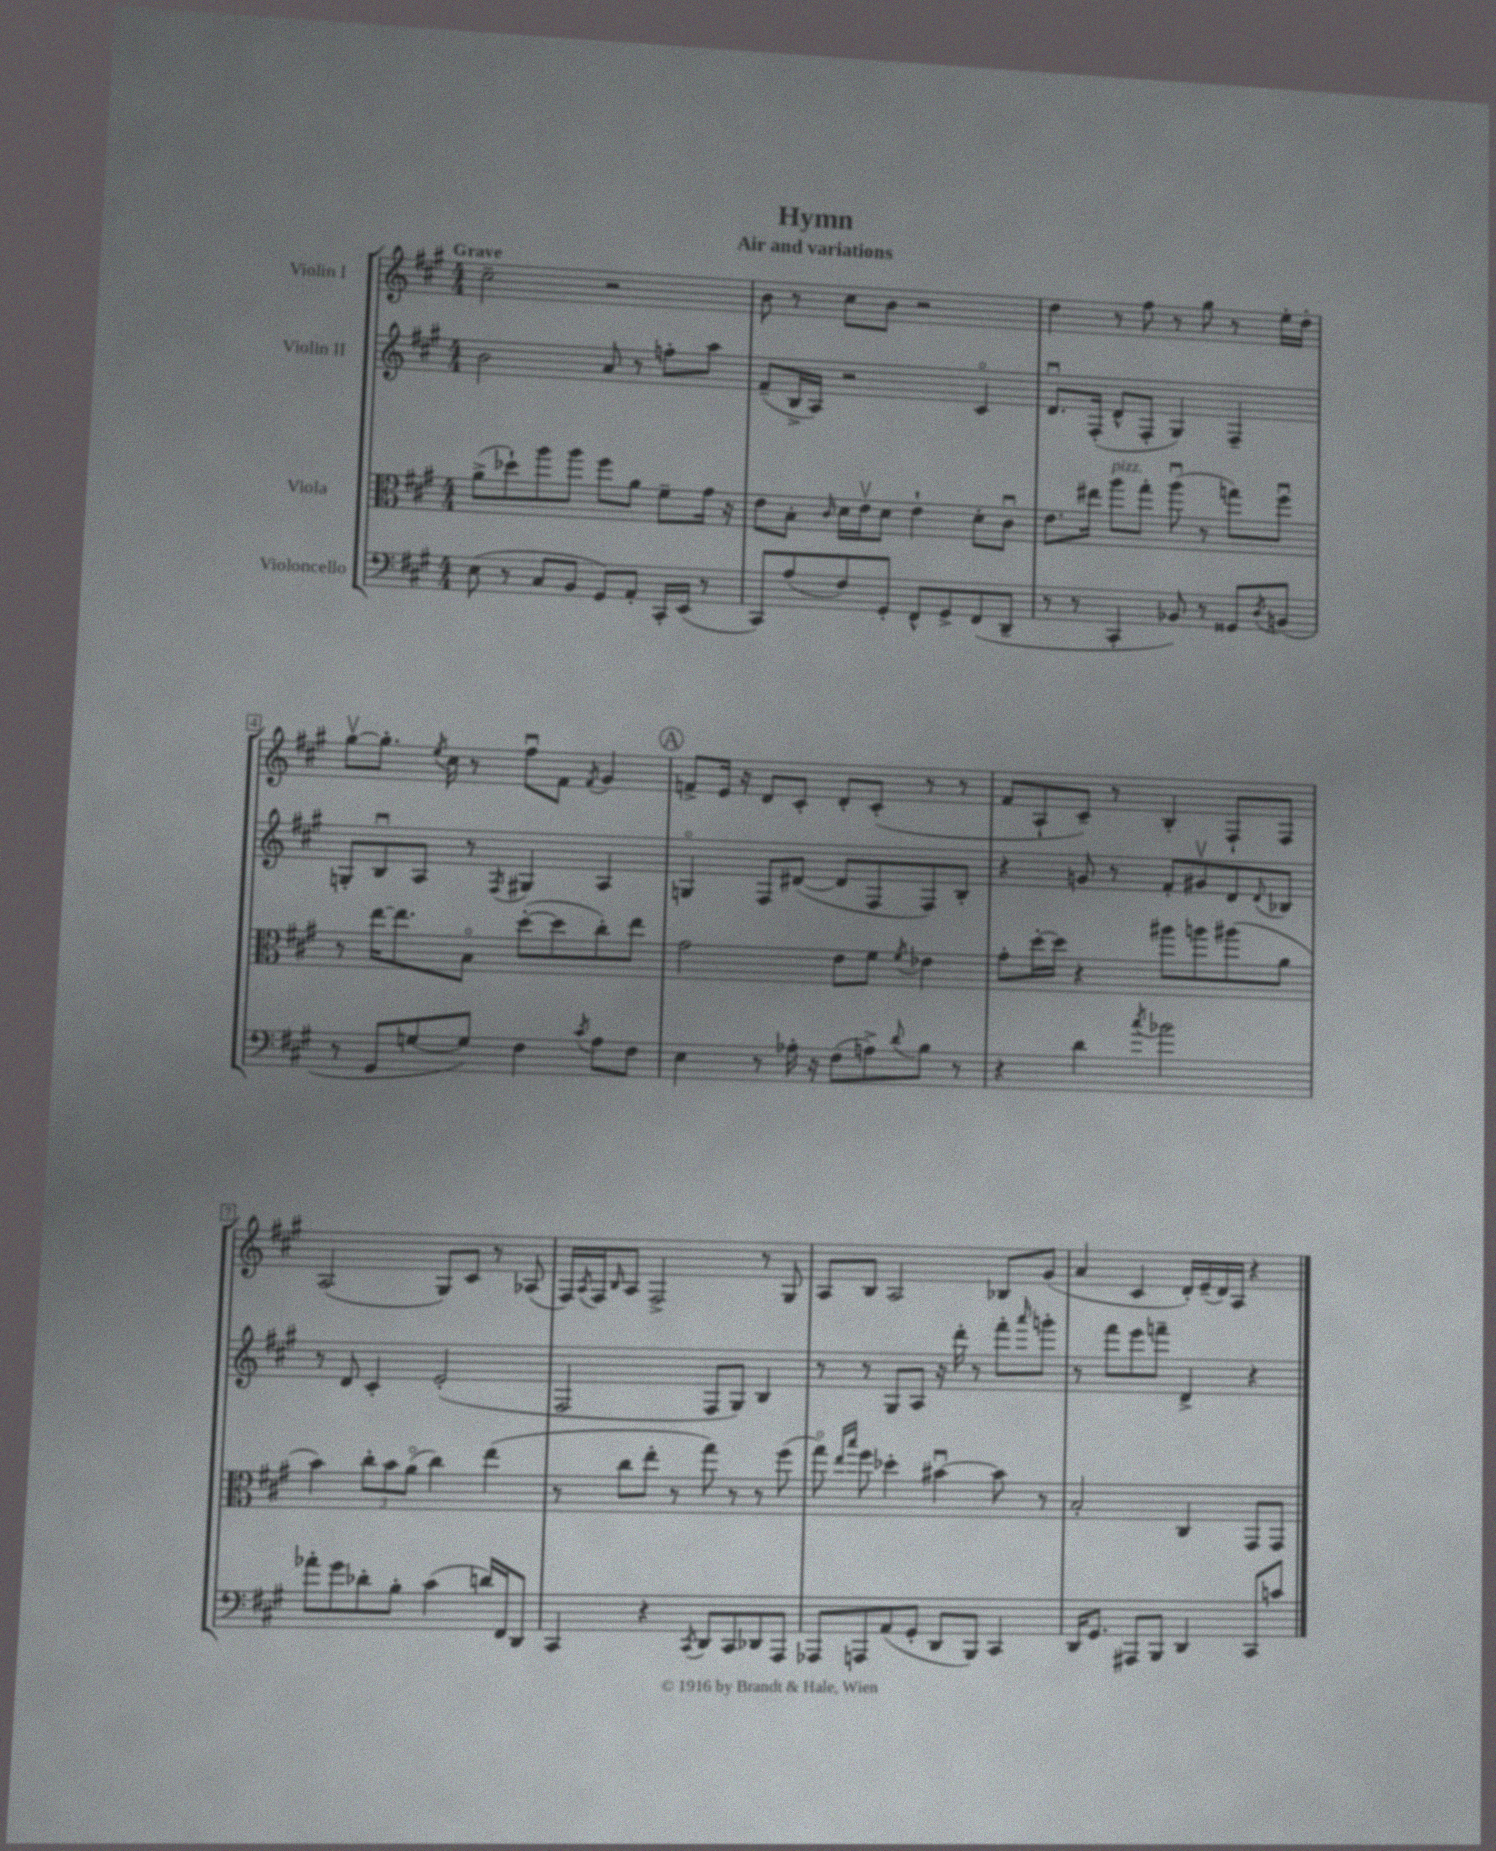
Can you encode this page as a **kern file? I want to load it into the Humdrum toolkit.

**kern	**kern	**kern	**kern
*part4	*part3	*part2	*part1
*staff4	*staff3	*staff2	*staff1
*I"Violoncello	*I"Viola	*I"Violin II	*I"Violin I
*clefF4	*clefC3	*clefG2	*clefG2
*k[f#c#g#]	*k[f#c#g#]	*k[f#c#g#]	*k[f#c#g#]
*M4/4	*M4/4	*M4/4	*M4/4
=1	=1	=1	=1
!	!	!	!LO:TX:a:B:t=Grave
(8E\	(8a^\L	2b\	2cc#~\
8r	8dd-X`\)	.	.
8C#/L	8aa\	.	.
8BB/J	8aa\J	.	.
8GG#/L)	8ff#\L	8a/	2r
8AA'/J	8a\J	8r	.
16CC#'/LL	8f#~\L	8ffn'\L	.
(16EE/JJ	.	.	.
8r	16g#\Jk	8aa\J	.
.	16r	.	.
=2	=2	=2	=2
8CC#/L)	8e\L	(8f#~/L	8b\
(8A/	8B'\J	16B^/L	8r
.	.	16A/JJ)	.
.	16qqc#/	.	.
8F#/)	16d\LL	2r	8cc#\L
.	16ev\J	.	.
8GG#'/J	8d\J	.	8b\J
8FF#^^/L	4e`\	.	2r
8GG#^/	.	.	.
(8FF#/	8d'\L	4c#/	.
8DD~/J	8c#u\J	.	.
=3	=3	=3	=3
8r	8.e\L	8.du/L	4dd\
8r	.	.	.
.	16ee#X\Jk	(16F#'/Jk	.
!	!LO:TX:a:i:t=pizz.	!	!
4CC#'/	8aa\L	8d^^/L	8r
.	8gg#'\J	8F#'/J	8ff#\
8BB-X/)	(8aau\	4G#/)	8r
8r	8r	.	8gg#\
8GG##X/L	8ggn\L)	4F#~/	8r
8qD/	.	.	.
(8BBn/J	8ff#u\J	.	16ee'\LL
.	.	.	16dd'\JJ
!!LO:LB:g=z
=4	=4	=4	=4
8r	8r	8Gn'/L	[8gg#v\L
8GG#/L	[16ee\KL	8Bu/	8.gg#'\J]
.	8.ee\]	.	.
[8Gn/	.	8A/J	.
.	.	.	8qee/
.	.	.	16cc#\
8G/J])	8B\J	8r	8r
.	.	8qF#/	.
4F#\	([8dd'\L	4G#X/	8ff#u\L
.	8dd\]	.	8f#\J
8qc#/	.	.	8qf#/
8A\L	8cc#'\)	4A/	4g#/
8F#\J	8ee\J	.	.
!!LO:REH:place=s1:t=A
=5	=5	=5	=5
4E\	2g#\	4Gn/	8fn^/L
.	.	.	16e/Jk
.	.	.	16r
8r	.	8F#/L	8d/L
16A-X'\	.	([8d#X/J	8c#'/J
16r	.	.	.
(8F#\L	8e\L	8d#/L]	8d'/L
8An^\)	8f#\J	8F#/	(8c#'/J
8qqd/	8qf#/	.	.
8B\J	4e-X\	8F#/)	8r
8r	.	8B'/J	8r
=6	=6	=6	=6
4r	8g#'\L	4r	8f#/L
.	[16dd'\L	.	8A`/
.	16dd\JJ]	.	.
4d\	4r	8gn/	8c#~/J)
.	.	8r	8r
8qcc#/	.	.	.
2b-X\	8aa#X\L	8f#'/L	4B'/
.	8aan\	8g#Xv/	.
.	(8aa#X\	8d/	8F#`/L
.	.	8qqd/	.
.	8a\J	8B-X/J	8F#/J
!!LO:LB:g=z
=7	=7	=7	=7
8a-X'\L	4b\)	8r	(2A/
8g#\	.	8d/	.
8d-X'\	12cc#'\L	4c#'/	.
.	12b\	.	.
8B'\J	.	.	.
.	(12a\J	.	.
(4c#\	4cc#\)	(2e'/	8G#/L)
.	.	.	8c#/J
16dn/LL)	(4ee\	.	8r
16FF#/J	.	.	.
8DD/J	.	.	(8A-X/
=8	=8	=8	=8
4CC#/	8r	2F#/	16F#/LL)
.	.	.	8qA/
.	.	.	16F#/J
.	.	.	16qqB/
.	8cc#\L	.	8A/J
4r	8ee'\J	.	2F#^/
.	8r	.	.
8qCC#/	.	.	.
8DD/L	8gg#\)	8F#/L	.
8CC#/	8r	8G#/J)	.
8DD-X/	8r	4B/	8r
8AAA/J	(8ff#\	.	8G#/
=9	=9	=9	=9
8AAA-X/L	8gg#\)	8r	8A/L
.	16qqee/LL	.	.
.	16qqbb/JJ	.	.
8AAAn/	8ff#\	8r	8B/J
(8AA/	4dd-X'\	8G#/L	2A/
8GG#'/J	.	8A/J	.
8DD/L	[4b#Xu\	16r	.
.	.	16ddd'\	.
8BBB/J)	.	8r	.
4CC#/	8b#\]	8fff#'\L	8B-X/L
.	.	16qqaaa/	.
.	8r	8gggn'\J	(8g#/J
=10	=10	=10	=10
16DD/KL	2B'/	8r	4a/
8.GG#/J	.	.	.
.	.	8fff#\L	.
8AAA#X/L	.	8eee\	4c#/
8BBB/J	.	8fffn~\J	.
4DD/	4C#/	4d^/	16d'/LL)
.	.	.	(16e~/
.	.	.	16d/)
.	.	.	16A/JJ
8CC#/L	8GG#/L	4r	4r
8cn/J	8GG#/J	.	.
==	==	==	==
*-	*-	*-	*-
